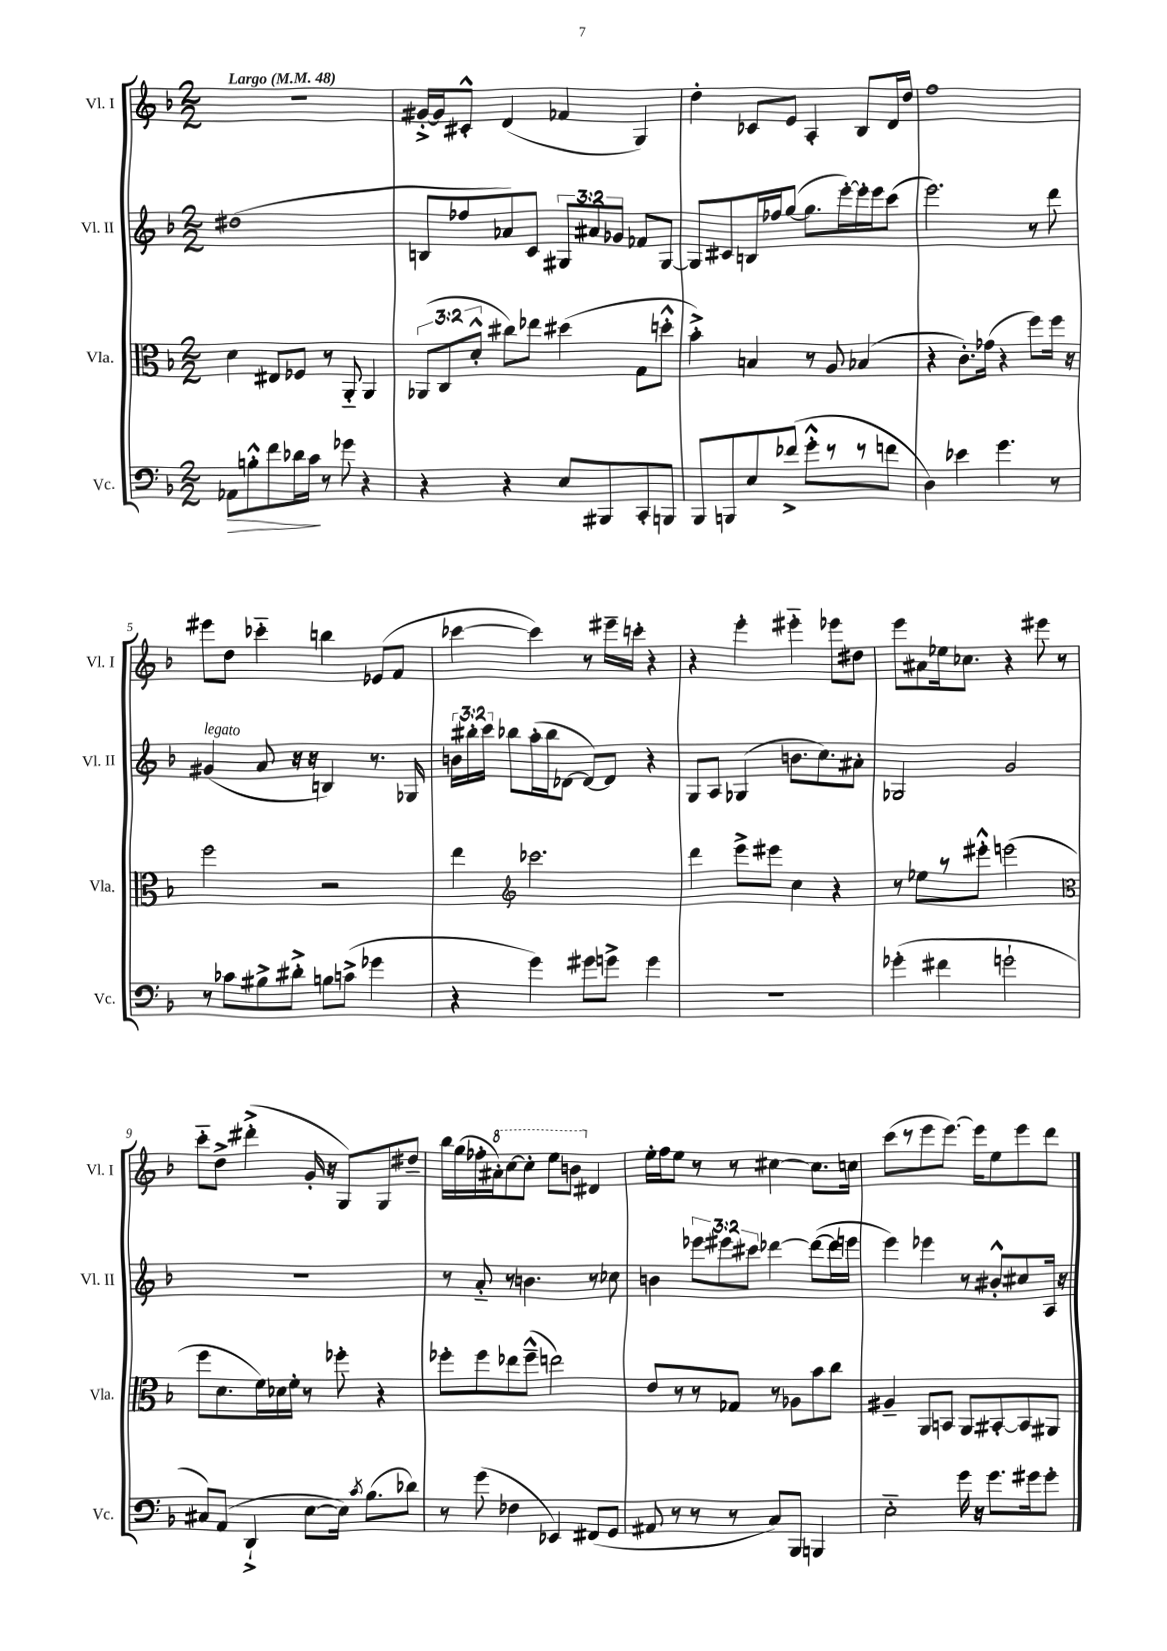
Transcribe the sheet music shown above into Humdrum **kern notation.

**kern	**kern	**kern	**kern
*staff4	*staff3	*staff2	*staff1
*clefF4	*clefC3	*clefG2	*clefG2
*k[b-]	*k[b-]	*k[b-]	*k[b-]
*M2/2	*M2/2	*M2/2	*M2/2
*MM48	*MM48	*MM48	*MM48
8AA-\L	4d\	(1dd#	1r
8B'^^\	.	.	.
8f\	8E#/L	.	.
16d-\L	8F-/J	.	.
16c\JJ	.	.	.
8r	8r	.	.
8g-\	8AA'~/	.	.
4r	4AA/	.	.
=	=	=	=
4r	(12AA-/L	8B/L	[16g#'^/LL
.	.	.	16g#/]J
.	12C/	.	.
.	.	8ff-/	8c#'^^/J
.	12d'^^/J	.	.
4r	8cc#\L)	8a-/)	(4d/
.	8ee-\J	8c/J	.
8E/L	(4dd#\	12G#/L	4f-/
.	.	12a#/	.
8BBB#/	.	.	.
.	.	12g-/J	.
8CC'/	8G\L	8f-/L	4G/)
8BBB/J	8dd'^^\J	[8G#/J	.
=	=	=	=
8BBB-/L	4b-'^\)	8G#/]L	4dd'\
8BBB/	.	8c#/	.
8E/	4B/	16B/L	8c-/L
.	.	16ff-/J	.
(8f-^/J	.	([8gg/J	8e/J
8g'^^\L	8r	8.gg\]L	4A'/
8r	8A/	.	.
.	.	[16eee'\L)	.
8r	(4B-/	16eee'\]	8B-/L
.	.	16eee\J	.
8f\J	.	(8ccc\J	16d/L
.	.	.	16dd/JJ
=	=	=	=
4D\)	4r	2.eee\)	1ff
4e-\	8.c'\L)	.	.
.	(16g-\Jk	.	.
4.g\	4r	.	.
.	8ff\L)	8r	.
8r	16ff\Jk	8ddd\	.
.	16r	.	.
=	=	=	=
8r	2ff\	(4g#/	8eee#\L
8c-\L	.	.	8dd\J
8B#^\	.	8a/	4ccc-'~\
8d#'^\J	.	16r	.
.	.	16r	.
8B\L	2r	4B/)	4bb\
(8c^\J	.	.	.
4g-\	.	8.r	(8e-/L
.	.	.	8f/J
.	.	16G-/	.
=	=	=	=
4r	4ee\	24b\LL	[4ccc-\
.	.	24bb#'\	.
.	.	24ccc\JJ	.
.	.	8bb-\L	.
*	*clefG2	*	*
4g\)	2.ccc-\	(16aa'\L	4ccc-\])
.	.	16bb-\J	.
.	.	[8d-\J	.
8g#\L	.	8d-/_L)	8r
8g^\J	.	8d-/]J	16eee#~\LL
.	.	.	16ccc'\JJ
4g\	.	4r	4r
=	=	=	=
1r	4ddd\	8G/L	4r
.	.	8A/J	.
.	8eee^\L	(4G-/	4eee'\
.	8eee#\J	.	.
.	4cc\	8.b\L	4eee#'~\
.	.	8.cc\)	.
.	4r	.	8eee-\L
.	.	8a#'\J	8dd#\J
=	=	=	=
(4g-'\	8r	2G-/	8eee\L
.	8ee-\L	.	8a#\
4f#\	8r	.	16ee-\k
.	.	.	8.cc-\J
.	8eee#'^^\J	.	.
2g`\	(2eee\	2g/	4r
.	.	.	8eee#\
.	.	.	8r
=	=	=	=
*	*clefC3	*	*
8C#/L)	8ff\L	1r	8ccc'~\L
(8AA/J	8.d\	.	8dd^\J
4DD`^/	.	.	(4ddd#'^\
.	16f\L)	.	.
.	16d-\	.	.
.	16f'\JJ	.	.
[8E\L	8r	.	16g'/
.	.	.	16r
16E\]Jk)	8ff-'\	.	8G/L)
8qc/	.	.	.
(8.B-\L	.	.	.
.	4r	.	8G/
8d-\J)	.	.	8dd#~/J
=	=	=	=
8r	8ff-'\L	8r	16bb-\LL
.	.	.	(16gg\
(8g\	8ff-\	8a'~/	16ff-'\
.	.	.	16aa#'\J)
4F-\	8ee-\	8r	[8ccc\
.	(8ff-~^^\J	4.b\	8ccc'\]J
4EE-/)	2ee\)	.	8eee\L
.	.	.	8bb\J
(8FF#/L	.	8r	4d#/
8GG/J	.	8cc-\	.
=	=	=	=
8AA#/	8e/L	4b\	16ee'\LL
.	.	.	16ff\J
8r	8r	.	8ee\J
8r	8r	12eee-\L	8r
.	.	12eee#\	.
8r	8G-/J	.	8r
.	.	12ccc#\J	.
8C/L)	8r	[4ddd-\	[4cc#\
8BBB-/J	8A-\L	.	.
4BBB/	8b-\	(8ddd-\_L	8.cc#\]L
.	8cc\J	16ddd-\]L	.
.	.	16eee\JJ	16cc\Jk
=	=	=	=
2E'~\	4A#~/	4eee\)	(8ccc\L
.	.	.	8r
.	8AA/L	4eee-\	8eee\
.	8BB/J	.	[8.eee\J)
16g\	8AA/L	8r	.
16r	.	.	16eee\]LK
8.g\L	[8BB#'/	8b#'^^/L	8ee\
.	8BB#/]	8cc#/	8eee\
16g#\k	.	.	.
8g#'\J	8AA#/J	16A/Jk	8ddd\J
.	.	16r	.
==	==	==	==
*-	*-	*-	*-
